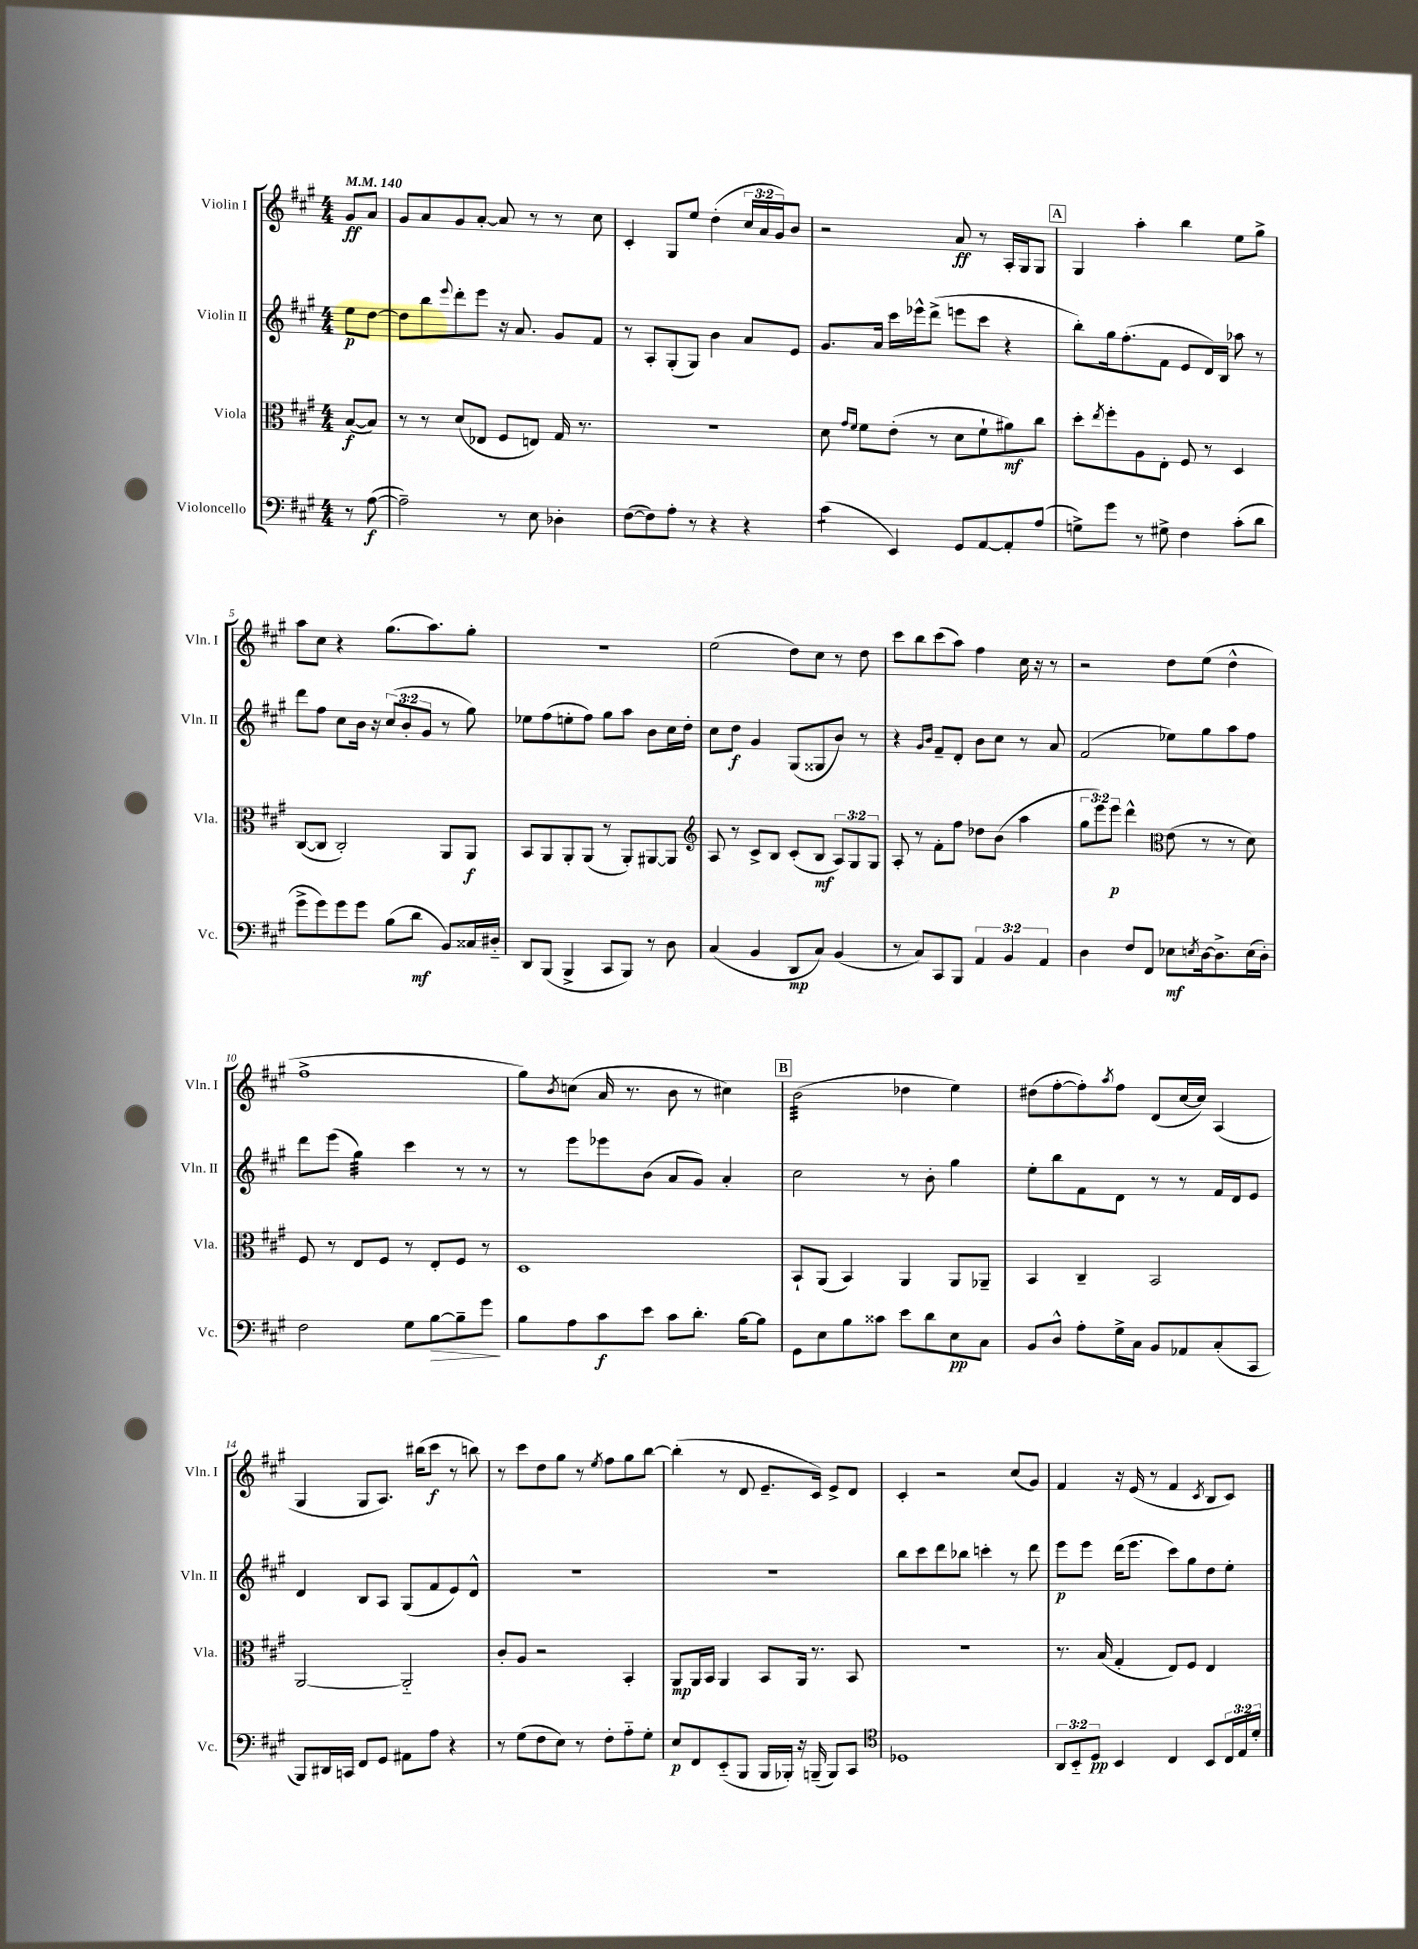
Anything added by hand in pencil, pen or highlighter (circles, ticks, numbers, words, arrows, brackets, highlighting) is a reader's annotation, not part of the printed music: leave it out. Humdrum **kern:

**kern	**kern	**kern	**kern
*staff4	*staff3	*staff2	*staff1
*clefF4	*clefC3	*clefG2	*clefG2
*k[f#c#g#]	*k[f#c#g#]	*k[f#c#g#]	*k[f#c#g#]
*M4/4	*M4/4	*M4/4	*M4/4
*MM140	*MM140	*MM140	*MM140
8r	([8B	8ee	8g#
([8A	8B])	[8dd	8a
=	=	=	=
2A~])	8r	8dd]	8g#
.	8r	8bb	8a
.	.	8qqeee	.
.	(8d	8ddd'	8g#
.	8E-	8eee	[8a'
8r	8F#	16r	8a]
.	.	8.a	.
8E	8E)	.	8r
4D-'	16G#	8g#	8r
.	8.r	.	.
.	.	8f#	8cc#
=	=	=	=
([8F#	1r	8r	4c#'
8F#])	.	8A'	.
8A'	.	(8G#'	8G#
8r	.	8G#)	8ee
4r	.	4b	(4dd'
4r	.	8a	24cc#
.	.	.	24a
.	.	.	24g#)
.	.	8e	8b
=	=	=	=
(4c#	8d	8.g#	2r
.	16qqg#	.	.
.	16qqf#	.	.
.	8f#	.	.
.	.	16a	.
4EE)	(8e'	16ccc#	.
.	.	16eee-^^	.
.	8r	(8ddd^	.
8GG#	8d	8eee	8a
[8AA	8f#`	8ccc#	8r
8AA']	8a#)	4r	16A'
.	.	.	16G#
(8A	8cc#	.	8G#
=	=	=	=
8G^)	8dd'	8bb')	4G#
.	8qee	.	.
8g#	8ff#'	16gg#	.
.	.	(8.ff#'	.
8r	8A	.	4aa'
8G#^	8E'	8f#	.
4F#	8F#	8e	4bb
.	8r	16d)	.
.	.	16B	.
(8c#'	4D	8aa-	8ee
8d	.	8r	8gg#^
=	=	=	=
8g#^	([8C#	8ddd	8aa
8g#)	8C#]	8ff#	8cc#
8g#	2C#')	8cc#	4r
8g#	.	16b	.
.	.	16r	.
(8B	.	(12cc#	(8.gg#
.	.	12b'	.
8d	.	.	.
.	.	12g#	.
.	.	.	8.aa)
8BB)	8AA	8r	.
16C##	8AA	8gg#)	8gg#'
16D#'~	.	.	.
=	=	=	=
8DD	8BB	8ee-	1r
(8BBB	8AA	(8ff#	.
4BBB^	8AA'	8ee'	.
.	(8AA	8ff#)	.
8CC#	8r	8gg#	.
8BBB)	8AA')	8aa	.
8r	[8AA#	8b	.
8D	8AA#]	16cc#	.
.	.	16dd'	.
=	=	=	=
*	*clefG2	*	*
(4C#	8A	8cc#	(2ee
.	8r	8dd	.
4BB	8c#^	4g#	.
.	8B	.	.
8DD	(8c#'	(8G#	8dd)
8C#)	8B	8G##	8cc#
(4BB	12A)	8b)	8r
.	12G#	.	.
.	.	8r	8dd
.	12G#	.	.
=	=	=	=
8r	8A'	4r	8ccc#
8C#)	8r	.	8bb
.	.	16qqg#	.
.	.	16qqb	.
8CC#	8f#'	8f#~	(8ccc#
8BBB	8ff#	8d'	8aa)
6AA	8dd-	8b	4ff#
.	(8b	8cc#	.
6BB	.	.	.
.	4aa	8r	16cc#
.	.	.	16r
6AA	.	.	.
.	.	8a	8r
=	=	=	=
4D	12gg#	(2f#	2r
.	12eee)	.	.
.	12eee	.	.
8F#	4ddd^^	.	.
8FF#	.	.	.
*	*clefC3	*	*
8E-	(8e	8ee-)	8dd
8qE	.	.	.
[16D	8r	8gg#	(8ee
8.D^]	.	.	.
.	8r	8aa	4dd^^
(16E	8d)	8ff#	.
16D')	.	.	.
=	=	=	=
2F#	8F#	8ddd	1ff#^
.	8r	(8eee	.
.	8E	4gg#)	.
.	8F#	.	.
8G#	8r	4ccc#	.
[8B	8E'	.	.
8B~]	8F#	8r	.
8g#	8r	8r	.
=	=	=	=
8B	1D	8r	8gg#)
.	.	.	8qb
8A	.	8eee	(8cc
8c#	.	8eee-	16a
.	.	.	8.r
8e	.	(8b	.
8c#	.	8a	8b
8.d'	.	8g#)	8r
.	.	4a'	4cc#)
[16B	.	.	.
8B]	.	.	.
=	=	=	=
8GG#	8BB`	2cc#	(2b
8E	(8AA	.	.
8B	4BB)	.	.
8c##	.	.	.
8e	4AA	8r	4dd-
8d	.	8b'	.
8E	8AA	4gg#	4ee)
8C#	8AA-~	.	.
=	=	=	=
8BB	4BB	8ee'	(8dd#
8D^^	.	8bb	[8ff#'
8A'	4C#~	8f#	8ff#'])
.	.	.	8qaa
16G#^	.	8d	8ff#
16C#	.	.	.
8BB	2BB	8r	(8d
8AA-	.	8r	[16cc#
.	.	.	16cc#])
(8C#'	.	16f#	(4A
.	.	16d	.
8CC#	.	8e	.
=	=	=	=
8BBB)	[2AA	4d	4G#
16DD#	.	.	.
16CC	.	.	.
8FF#	.	8B	8G#
8GG#	.	8A	8.A)
8AA#	2AA'~]	(8G#	.
.	.	.	(16bb#
8A	.	8f#	8ccc#
4r	.	8e)	8r
.	.	8d^^	8bb)
=	=	=	=
8r	8c#'	1r	8r
(8G#	8A	.	8ccc#
8F#	2r	.	8dd
8E)	.	.	8gg#
8r	.	.	8r
.	.	.	8qee
8F#'	.	.	8ff#
8A'~	4BB'	.	8gg#
8G#'	.	.	[8bb
=	=	=	=
8E	8AA	1r	(4bb']
8FF#	16AA	.	.
.	16BB	.	.
(8EE'~	4AA	.	8r
8BBB	.	.	8d
16BBB	8BB	.	8.e~
16BBB-')	.	.	.
16r	16AA	.	.
(16BBB~	8.r	.	16c#)
8BBB)	.	.	8e^
8CC#	8BB	.	8d
=	=	=	=
*clefC4	*	*	*
1D-	1r	8bb	4c#'
.	.	8ccc#	.
.	.	8ddd	2r
.	.	8bb-	.
.	.	4ccc'	.
.	.	8r	(8cc#
.	.	8ddd	8g#)
=	=	=	=
12AA	8.r	8eee	4f#
12BB'~	.	.	.
.	.	8eee	.
12D	.	.	.
.	(16B	.	.
4BB	4G#'	(16ddd	16r
.	.	8.eee	(16e
.	.	.	8r
4C#	8E)	8ccc#)	4f#
.	8F#	8gg#	.
.	.	.	8qc#
8BB	4E	8dd	8B
24C#	.	8ee'	8c#)
24E	.	.	.
24d'	.	.	.
==	==	==	==
*-	*-	*-	*-
